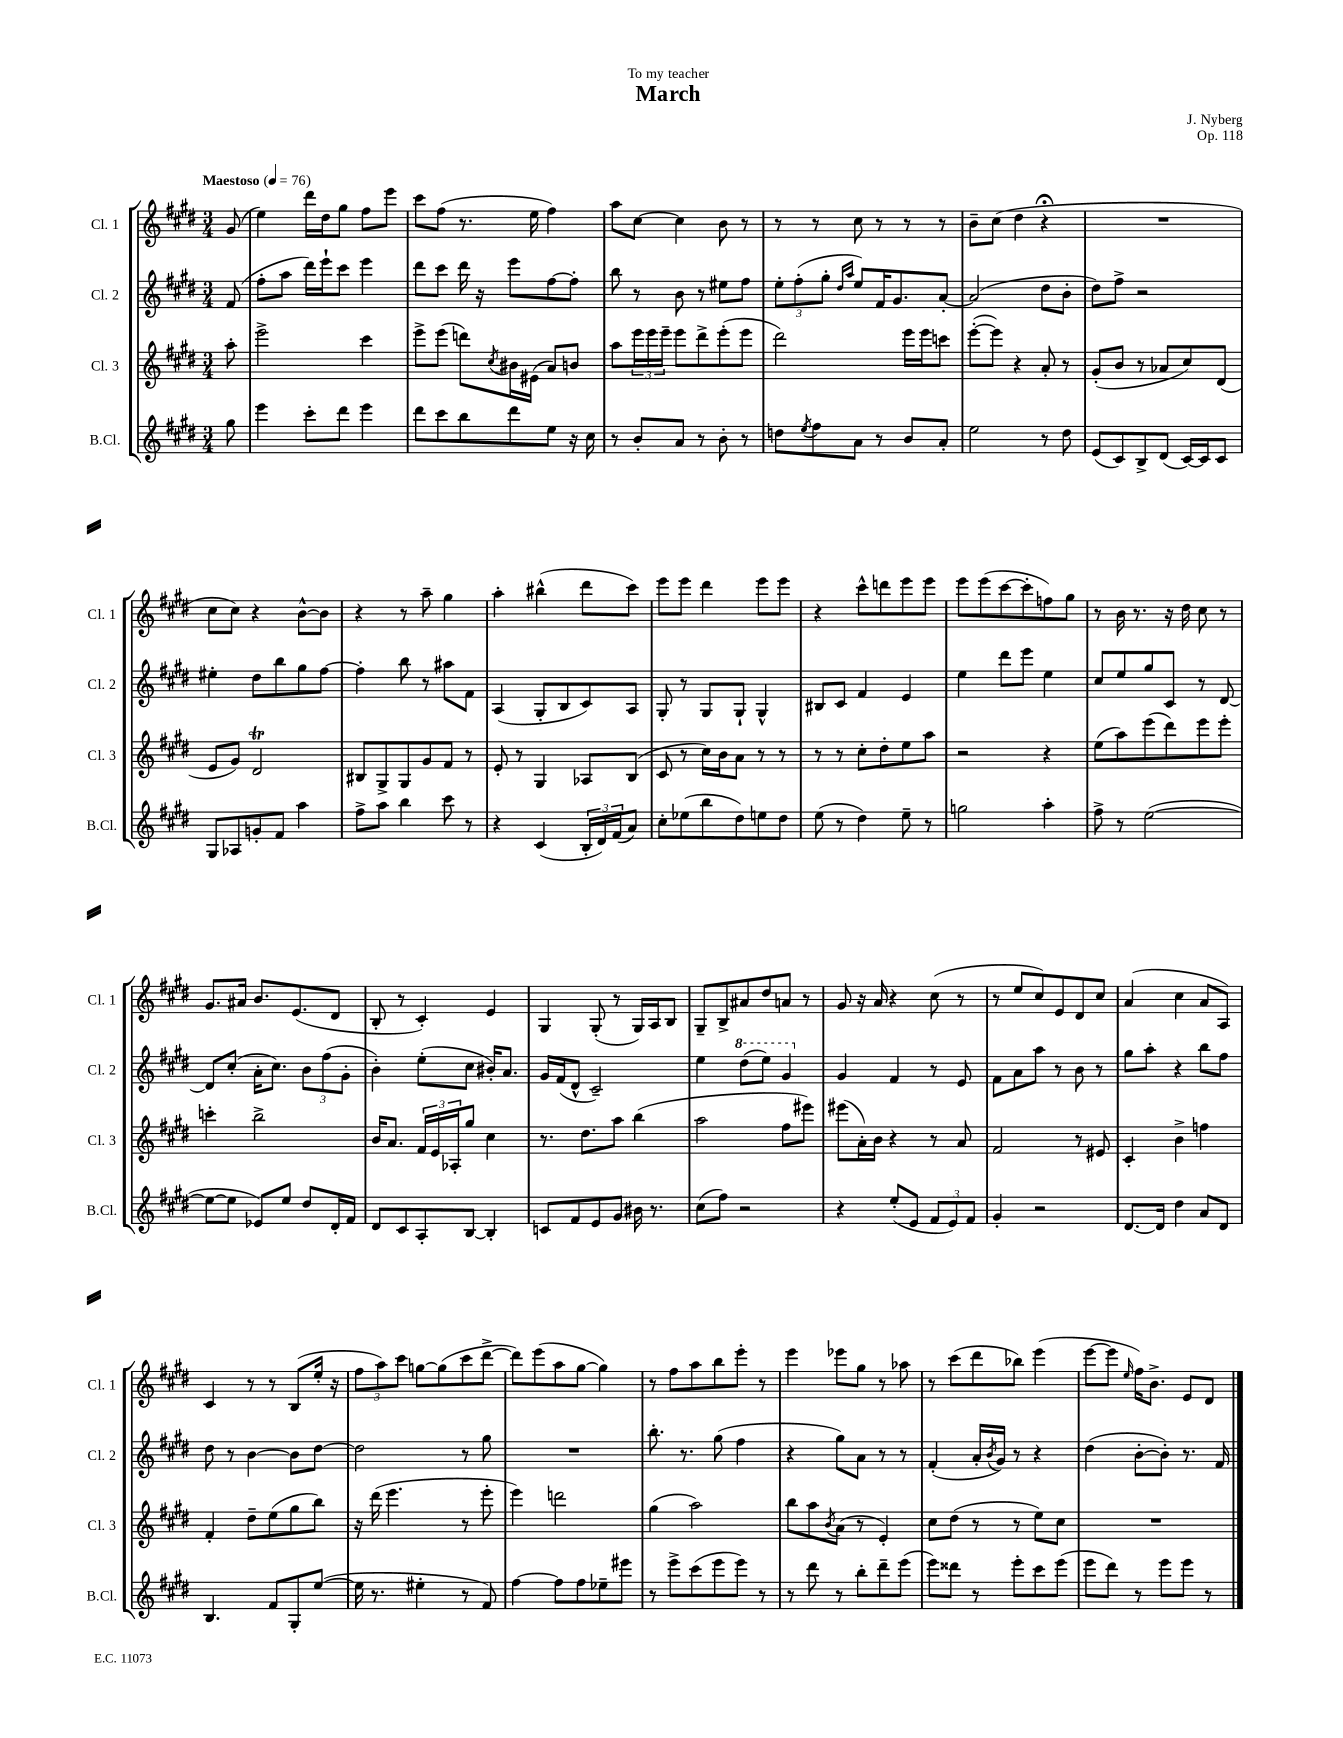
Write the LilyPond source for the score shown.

\header { title = "March" composer = "J. Nyberg" dedication = "To my teacher" opus = "Op. 118" }
<<
\new StaffGroup <<
\new Staff = "s0" \with { instrumentName = "Cl. 1" shortInstrumentName = "Cl. 1" } {
    \clef treble \key e \major \numericTimeSignature \time 3/4 \partial 8 \tempo "Maestoso" 4 = 76
    gis'8( |
    e''4) dis'''16 dis''16 gis''8 fis''8 e'''8 |
    cis'''8 fis''8( r8. e''16 fis''4) |
    a''8 cis''8~ cis''4 b'8 r8 |
    r8 r8 cis''8 r8 r8 r8 |
    b'8-- cis''8( dis''4 r4\fermata |
    R2. |
    cis''8 cis''8) r4 b'8~-^ b'8 |
    r4 r8 a''8-- gis''4 |
    a''4-. bis''4-^( dis'''8 cis'''8) |
    e'''8 e'''8 dis'''4 e'''8 e'''8 |
    r4 cis'''8-^ d'''8 e'''8 e'''8 |
    e'''8 e'''8( cis'''8~ cis'''8-. f''8) gis''8 |
    r8 b'16 r8. r16 dis''16 cis''8 r8 |
    gis'8. ais'16 b'8. e'8.( dis'8 |
    b8-. r8 cis'4-.) e'4 |
    gis4 gis8-.( r8 gis16) a16 b8 |
    gis8-- b8-> ais'8 dis''8 a'8 r8 |
    gis'8 r16 a'16 r4 cis''8( r8 |
    r8 e''8 cis''8) e'8 dis'8 cis''8 |
    a'4( cis''4 a'8 a8) |
    cis'4 r8 r8 b8( e''16-. r16 |
    \tuplet 3/2 { fis''8 a''8) cis'''8 } g''8~ g''8( cis'''8 dis'''8~-> |
    dis'''8) e'''8( a''8 gis''8~ gis''4) |
    r8 fis''8 a''8 b''8 e'''8-. r8 |
    e'''4 ees'''8 gis''8 r8 aes''8 |
    r8 cis'''8( dis'''8 bes''8) e'''4( |
    e'''8~ e'''8 \grace { e''16 } fis''16) b'8.-> e'8 dis'8 \bar "|." |
}
\new Staff = "s1" \with { instrumentName = "Cl. 2" shortInstrumentName = "Cl. 2" } {
    \clef treble \key e \major \numericTimeSignature \time 3/4 \partial 8
    fis'8( |
    fis''8-. a''8 dis'''16) e'''16-! cis'''8 e'''4 |
    dis'''8 cis'''8 dis'''16 r16 e'''8 fis''8~ fis''8-. |
    b''8 r8 b'8 r8 eis''8 fis''8 |
    \tuplet 3/2 { e''8-. fis''8-.( gis''8-. } \grace { dis''16 a''16 } e''8) fis'16 gis'8. a'8~-. |
    a'2( dis''8 b'8-. |
    dis''8) fis''8-> r2 |
    eis''4-. dis''8 b''8 gis''8 fis''8~ |
    fis''4-. b''8 r8 ais''8 fis'8 |
    a4( gis8-. b8 cis'8) a8 |
    gis8-. r8 gis8 gis8-! gis4-^ |
    bis8 cis'8 fis'4 e'4 |
    e''4 dis'''8 e'''8 e''4 |
    cis''8 e''8 gis''8 cis'8 r8 dis'8~ |
    dis'8 cis''8-.( a'16-. cis''8.) \tuplet 3/2 { b'8 fis''8( gis'8-. } |
    b'4-.) e''8-.( cis''8 bis'16-.) a'8. |
    gis'16 fis'16( dis'8-^ cis'2--) |
    e''4 \ottava #1 dis'''8( e'''8) gis''4 \ottava #0 |
    gis'4 fis'4 r8 e'8 |
    fis'8 a'8 a''8 r8 b'8 r8 |
    gis''8 a''8-. r4 b''8 fis''8 |
    dis''8 r8 b'4~ b'8 dis''8~ |
    dis''2 r8 gis''8 |
    R2. |
    b''8.-. r8. gis''8( fis''4 |
    r4 gis''8) a'8 r8 r8 |
    fis'4-.( a'16-. \acciaccatura { b'8 } gis'16) r8 r4 |
    dis''4( b'8~-. b'8-.) r8. fis'16 \bar "|." |
}
\new Staff = "s2" \with { instrumentName = "Cl. 3" shortInstrumentName = "Cl. 3" } {
    \clef treble \key e \major \numericTimeSignature \time 3/4 \partial 8
    a''8-. |
    e'''2-> cis'''4 |
    e'''8-> e'''8( d'''8) \acciaccatura { cis''8 } bis'16 eis'16( a'8) b'8 |
    a''8 \tuplet 3/2 { e'''16 e'''16 e'''16-- } e'''8 dis'''8-> e'''8-.( e'''8 |
    dis'''2) e'''16 e'''16 c'''8 |
    e'''8~-.( e'''8) r4 a'8-. r8 |
    gis'8-.( b'8 r8 aes'8 cis''8) dis'8( |
    e'8 gis'8) dis'2\trill |
    bis8 gis8-> gis8 gis'8 fis'8 r8 |
    e'8-. r8 gis4 aes8 b8( |
    cis'8 r8 cis''16) b'16 a'8 r8 r8 |
    r8 r8 cis''8-. dis''8-. e''8 a''8 |
    r2 r4 |
    e''8( a''8) e'''8( dis'''8) e'''8 e'''8-. |
    c'''4-. b''2-> |
    b'16 a'8. \tuplet 3/2 { fis'16 e'16 aes16-. } gis''8 cis''4 |
    r8. dis''8. a''8 b''4( |
    a''2 fis''8 eis'''8) |
    eis'''8( a'16-.) b'16 r4 r8 a'8 |
    fis'2 r8 eis'8 |
    cis'4-. b'4-> f''4 |
    fis'4-. dis''8-- e''8( gis''8 b''8) |
    r16 dis'''16( e'''4. r8 e'''8-. |
    e'''4) d'''2 |
    gis''4( a''2) |
    b''8 a''8 \acciaccatura { b'8 } a'8( r8 e'4-.) |
    cis''8 dis''8( r8 r8 e''8) cis''8 |
    R2. \bar "|." |
}
\new Staff = "s3" \with { instrumentName = "B.Cl." shortInstrumentName = "B.Cl." } {
    \clef treble \key e \major \numericTimeSignature \time 3/4 \partial 8
    gis''8 |
    e'''4 cis'''8-. dis'''8 e'''4 |
    dis'''8 cis'''8 b''8 dis'''8 e''8 r16 cis''16 |
    r8 b'8-. a'8 r8 b'8-. r8 |
    d''8 \acciaccatura { e''8 } fis''8 a'8 r8 b'8 a'8-. |
    e''2 r8 dis''8 |
    e'8( cis'8) b8-> dis'8( cis'16~) cis'16 cis'8 |
    gis8 aes8 g'8-. fis'8 a''4 |
    fis''8-> a''8 b''4 cis'''8 r8 |
    r4 cis'4( \tuplet 3/2 { b16-. dis'16) fis'16( } a'8) |
    cis''8-. ees''8( b''8 dis''8) e''8 dis''8 |
    e''8( r8 dis''4) e''8-- r8 |
    g''2 a''4-. |
    fis''8-> r8 e''2~( |
    e''8~ e''8 ees'8) e''8 dis''8 dis'16-. fis'16 |
    dis'8 cis'8 a8-. b8~ b4-. |
    c'8 fis'8 e'8 gis'8 bis'16 r8. |
    cis''8( fis''8) r2 |
    r4 e''8-.( e'8 \tuplet 3/2 { fis'8 e'8) fis'8 } |
    gis'4-. r2 |
    dis'8.~ dis'16 dis''4 a'8 dis'8 |
    b4. fis'8 gis8-. e''8~( |
    e''16 r8. eis''4-. r8 fis'8) |
    fis''4~ fis''8 fis''8 ees''8-- eis'''8 |
    r8 e'''8-> cis'''8( e'''8 e'''8) r8 |
    r8 dis'''8 r8 b''8-. dis'''8-- e'''8( |
    e'''8) disis'''8 r8 e'''8-. cis'''8 e'''8( |
    e'''8 dis'''8) r8 e'''8 e'''8 r8 \bar "|." |
}
>>
>>
\layout { \context { \Score \remove "Bar_number_engraver" } }
